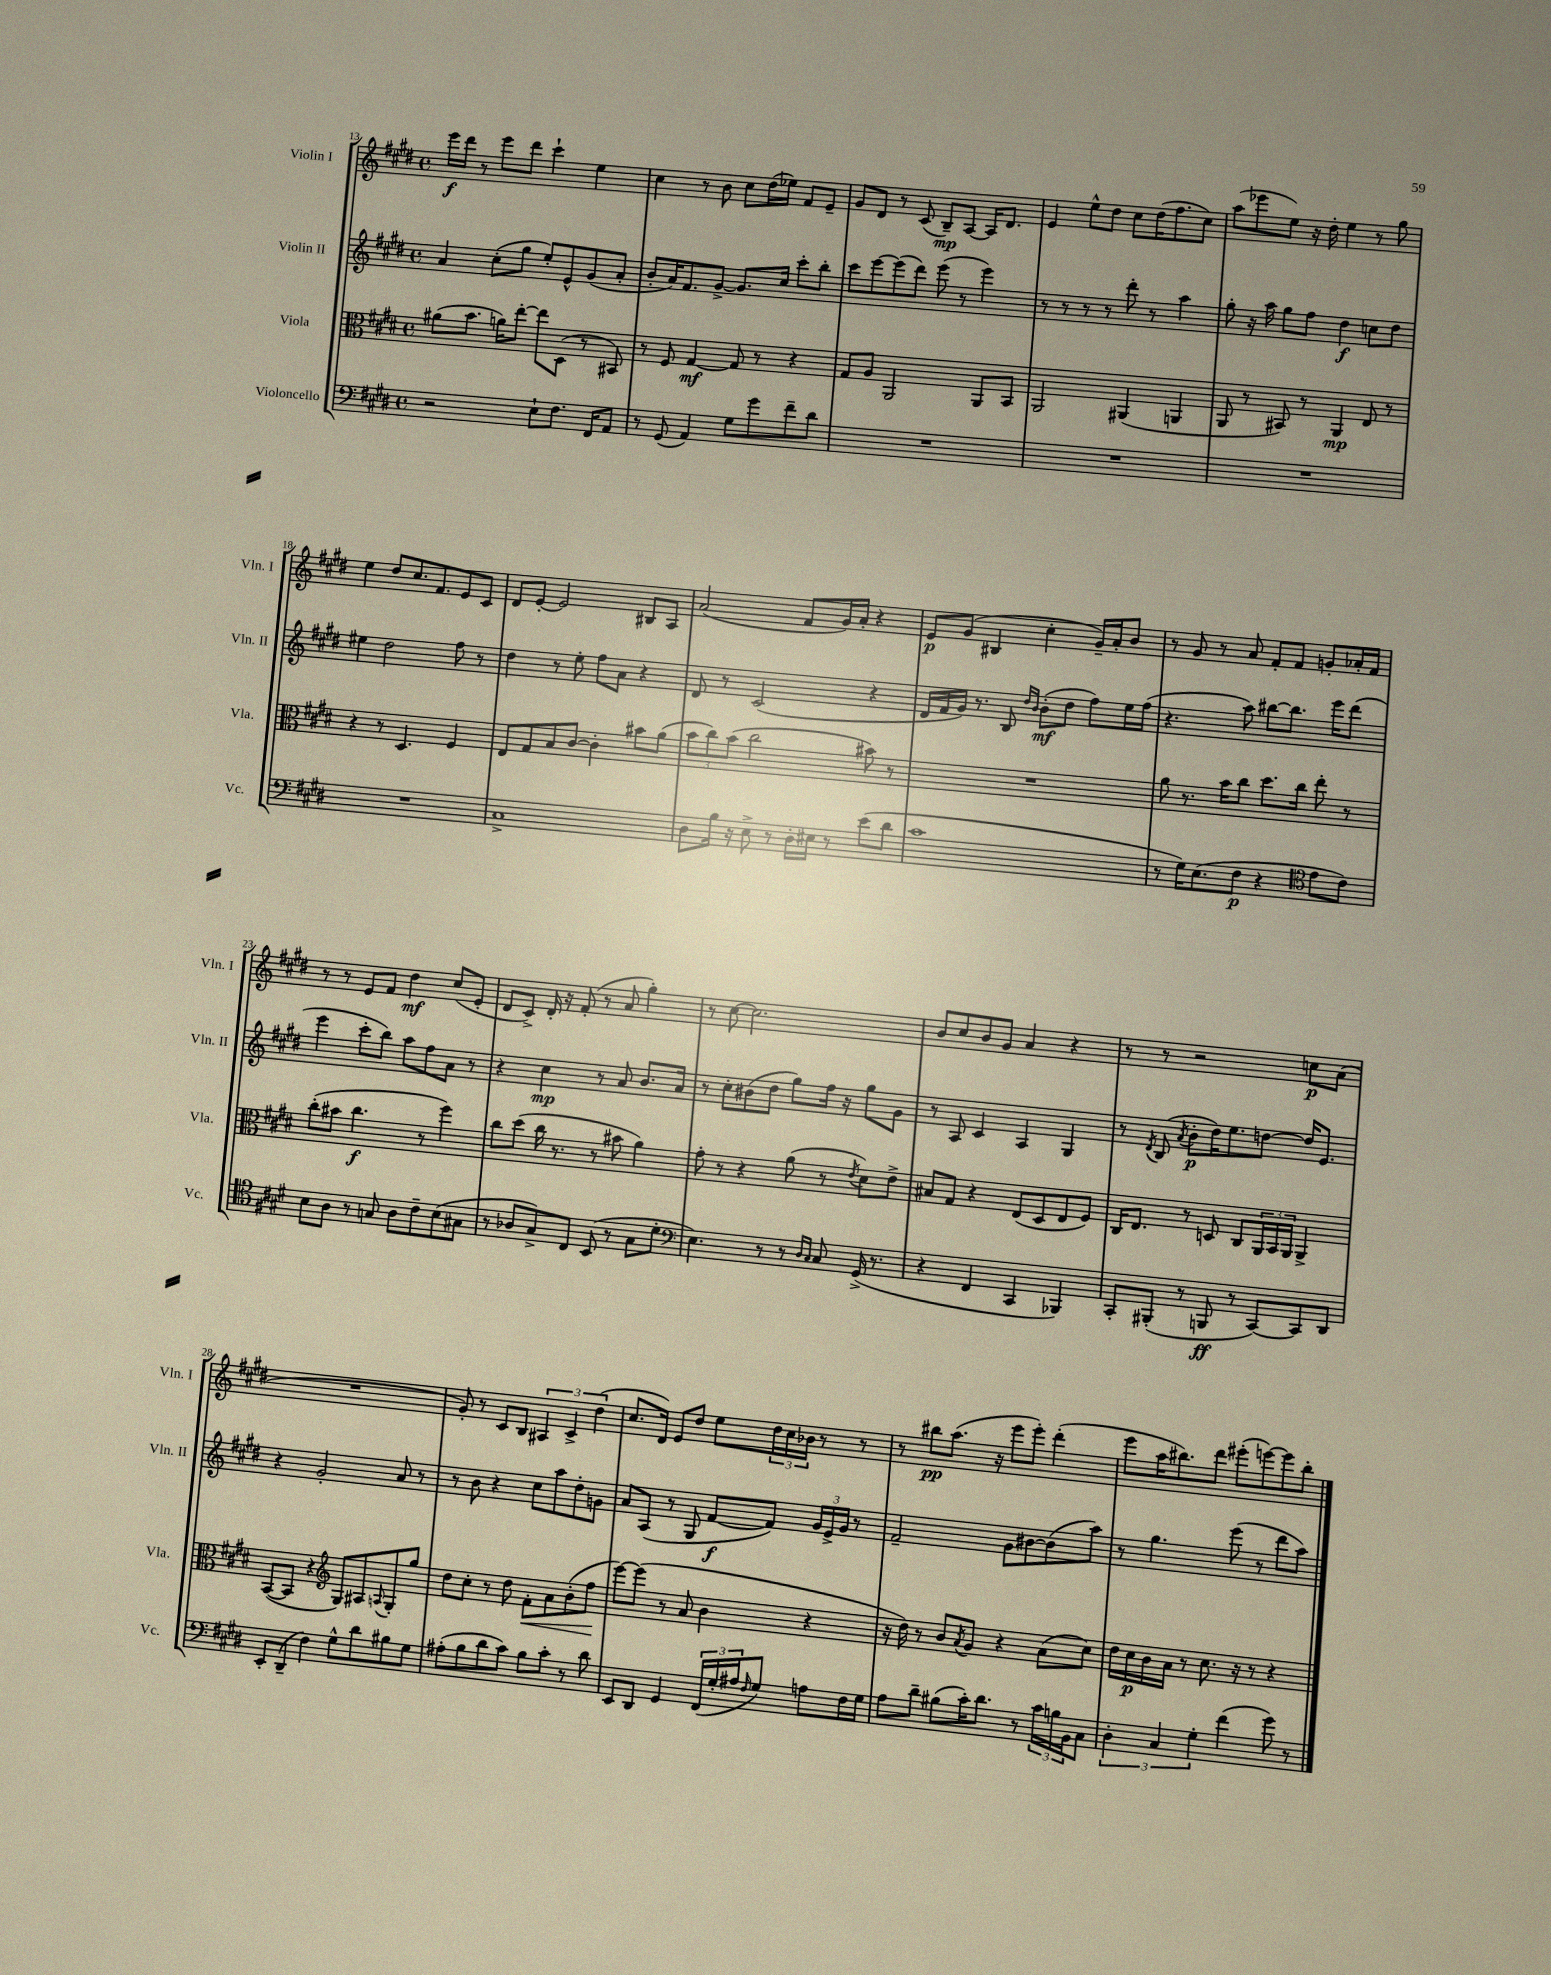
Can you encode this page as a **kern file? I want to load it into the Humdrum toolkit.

**kern	**kern	**kern	**kern
*staff4	*staff3	*staff2	*staff1
*clefF4	*clefC3	*clefG2	*clefG2
*k[f#c#g#d#]	*k[f#c#g#d#]	*k[f#c#g#d#]	*k[f#c#g#d#]
*M4/4	*M4/4	*M4/4	*M4/4
*met(c)	*met(c)	*met(c)	*met(c)
2r	(8a#	4a	16eee
.	.	.	16ddd#
.	8.b	.	8r
.	.	(8cc#'	8eee
.	16a)	.	.
.	[8ee'	8gg#	8ddd#
8E`	8ee]	8ee')	4ccc#`
8.F#	(8D#	8e^^	.
.	8r	(8g#	4ee
16FF#	.	.	.
8AA	8BB#)	8a'	.
=	=	=	=
8r	8r	8b'	4cc#
(8GG#	8F#	16a)	.
.	.	8.f#	.
4AA)	[4G#	.	8r
.	.	[8g#^	8b
8G#	8G#]	8.g#]	8cc#
8g#	8r	.	(16dd#
.	.	16cc#	16ee-)
8f#~	4r	8ccc#'	8f#
8d#	.	8bb'	8e~
=	=	=	=
1r	8G#	8ccc#	8g#
.	8A	[8eee	8d#
.	2AA	(8eee]	8r
.	.	8ddd#)	(8c#
.	.	(8eee	8B~)
.	.	8r	[8A
.	8AA	4eee)	16A]
.	.	.	8.d#
.	8BB	.	.
=	=	=	=
1r	2AA	8r	4e
.	.	8r	.
.	.	8r	8ee^^
.	.	8r	8dd#
.	(4AA#	8ddd#'	8cc#
.	.	8r	(16dd#
.	.	.	8.ff#
.	4AA	4aa	.
.	.	.	8cc#)
=	=	=	=
1r	8AA	8gg#'	(8aa
.	8r	16r	8eee-
.	.	16aa	.
.	8BB#)	8gg#	8ee)
.	8r	8ff#	16r
.	.	.	16dd#'
.	4AA	4dd#	4ee
.	8E	8cc	8r
.	8r	8dd#	8gg#
=	=	=	=
1r	4r	4ee#	4ee
.	8r	2dd#	8dd#
.	4.D#	.	8.cc#
.	.	.	8.f#
.	4F#	8ff#	8e
.	.	8r	8c#
=	=	=	=
1C#^	8E	4dd#	8d#
.	8G#	.	[8e'
.	8B	8r	2e]
.	[8c#	8ee'	.
.	4c#']	8ff#	.
.	.	8a	.
.	8b#	4r	8B#
.	(8a	.	8A
=	=	=	=
8D#	12b	8d#	(2a
.	12cc#)	.	.
16B	.	8r	.
.	(12b	.	.
16r	.	.	.
8E^	2cc#	(2c#	.
8r	.	.	.
16D#'	.	.	8f#
16E#	.	.	.
8r	.	.	16g#)
.	.	.	16a'
(8e	8b#)	4r	4r
8d#	8r	.	.
=	=	=	=
1c#	1r	16d#	8e
.	.	16f#	.
.	.	16g#)	(8g#
.	.	8.r	.
.	.	.	4B#
.	.	8B	.
.	.	16qqdd#	.
.	.	16qqb	.
.	.	(8b'	4cc#'
.	.	8dd#	.
.	.	8ff#)	16g#~)
.	.	.	16a'
.	.	16ee	8b
.	.	(16ff#	.
=	=	=	=
8r	8a	4.r	8r
16G#)	8.r	.	8g#
(8.E	.	.	.
.	.	.	8r
.	16b	.	.
8F#	8cc#	8aa)	8a
4r	8.dd#	[8bb#	8f#'
.	.	8.bb#]	8f#
.	16cc#	.	.
*clefC4	*	*	*
8e	8ee'	.	8g'
.	.	16eee	.
8c#)	8r	(8ddd#	16a-'
.	.	.	16f#
=	=	=	=
8B	(8cc#'	4eee	8r
8A	8b#	.	8r
8r	4.cc#	8ccc#'	8e
8G	.	8bb)	8f#
8A	.	8aa	4dd#
8c#~	8r	8ff#	.
(8B	4ff#)	8a	(8cc#
8G#	.	8r	8e'
=	=	=	=
8r	8cc#	4r	8d#
8A-	(8dd#	.	8c#^)
8G#^)	16cc#	4cc#	16d#'
.	8.r	.	16r
8C#	.	.	(8f#'
(8BB	8r	8r	8r
8r	8b#	8a	8a
8G#	4a)	8.b	4gg#')
8d#'	.	.	.
.	.	16a	.
=	=	=	=
*clefF4	*	*	*
4.E)	8g#'	8r	8r
.	8r	8cc#'	[8cc#
.	4r	(8b#	2.cc#]
8r	.	8dd#	.
8r	(8a	8gg#)	.
16qqD#	.	.	.
16qqC#	.	.	.
8C#	8r	16ff#	.
.	.	16r	.
.	8qe	.	.
(16GG#^	8d#)	8gg#	.
8.r	.	.	.
.	8e^	8g#	.
=	=	=	=
4r	8B#	8r	8b
.	8G#	8A	8cc#
4FF#	4r	4c#	8b
.	.	.	8g#
4CC#	(8E	4A	4a
.	8D#	.	.
4BBB-)	8E	4G#	4r
.	8F#)	.	.
=	=	=	=
8CC#'	16C#	8r	8r
.	8.E	.	.
.	.	8qd#	.
(8BBB#'	.	(8B	8r
.	.	8qa	.
8r	8r	8b'	2r
8BBB	8D	16dd#)	.
.	.	8.ee	.
8r	8C#	.	.
[8CC#)	24AA	[8dd	.
.	24BB	.	.
.	24AA	.	.
8CC#]	4AA^	16dd]	8cc
.	.	8.e	.
8DD#	.	.	(8a
=	=	=	=
8EE'	([8BB	4r	1r
(8DD#~	8BB]	.	.
4F#)	4r	2g#'	.
*	*clefG2	*	*
8G#^^	8G#)	.	.
8d#	8A#	.	.
.	8qqA	.	.
8B#	8G#'	8a	.
8G#	8gg#	8r	.
=	=	=	=
(8A#'	8dd#	8r	8g#')
8B	8cc#'	8b	8r
8d#	8r	4r	8c#
8c#)	8dd#	.	8B
8B	8f#'	8cc#	6A#
8c#'	8a	8aa	.
.	.	.	6c#^
8r	(8b'	8dd#'	.
.	.	.	(6dd#
8d#	8ff#	8g	.
=	=	=	=
8EE	[8eee)	8a	8.cc#
8DD#	(8eee]	(8A	.
.	.	.	16d#)
4GG#	8r	8r	8e
.	8a	8G#	8dd#
(24FF#	4b	[8f#	8ee
24G#'	.	.	.
24A#	.	.	.
16qqF#	.	.	.
8G#)	.	8f#])	24dd#
.	.	.	24cc#
.	.	.	24b-
8A	4r	24g#	8r
.	.	24e^	.
.	.	24g#	.
16F#	.	8r	8r
16G#	.	.	.
=	=	=	=
8A	16r	2f#~	8r
.	16dd#)	.	.
8d#~	8r	.	8bb#
(8B#	8b	.	(8.aa
.	8qa	.	.
16c#')	8g#	.	.
8.d#	.	.	16r
.	4r	8g#	8eee
8r	.	[8b#	8eee')
24c#	(8a	(8b#]	(4ddd#'
24B	.	.	.
24BB	.	.	.
8C#	8cc#)	8aa)	.
=	=	=	=
6D#'	16dd#	8r	8eee
.	16cc#	.	.
.	16b	4.gg#	16aa
6C#	.	.	.
.	16a	.	8.bb#)
.	8r	.	.
6G#'	.	.	.
.	8.cc#	.	8ddd#
(4f#	.	(8eee	(8eee#'
.	16r	.	.
.	8r	8r	[8eee)
8g#)	4r	8ddd#	8eee]
8r	.	8aa)	8bb#'
==	==	==	==
*-	*-	*-	*-
